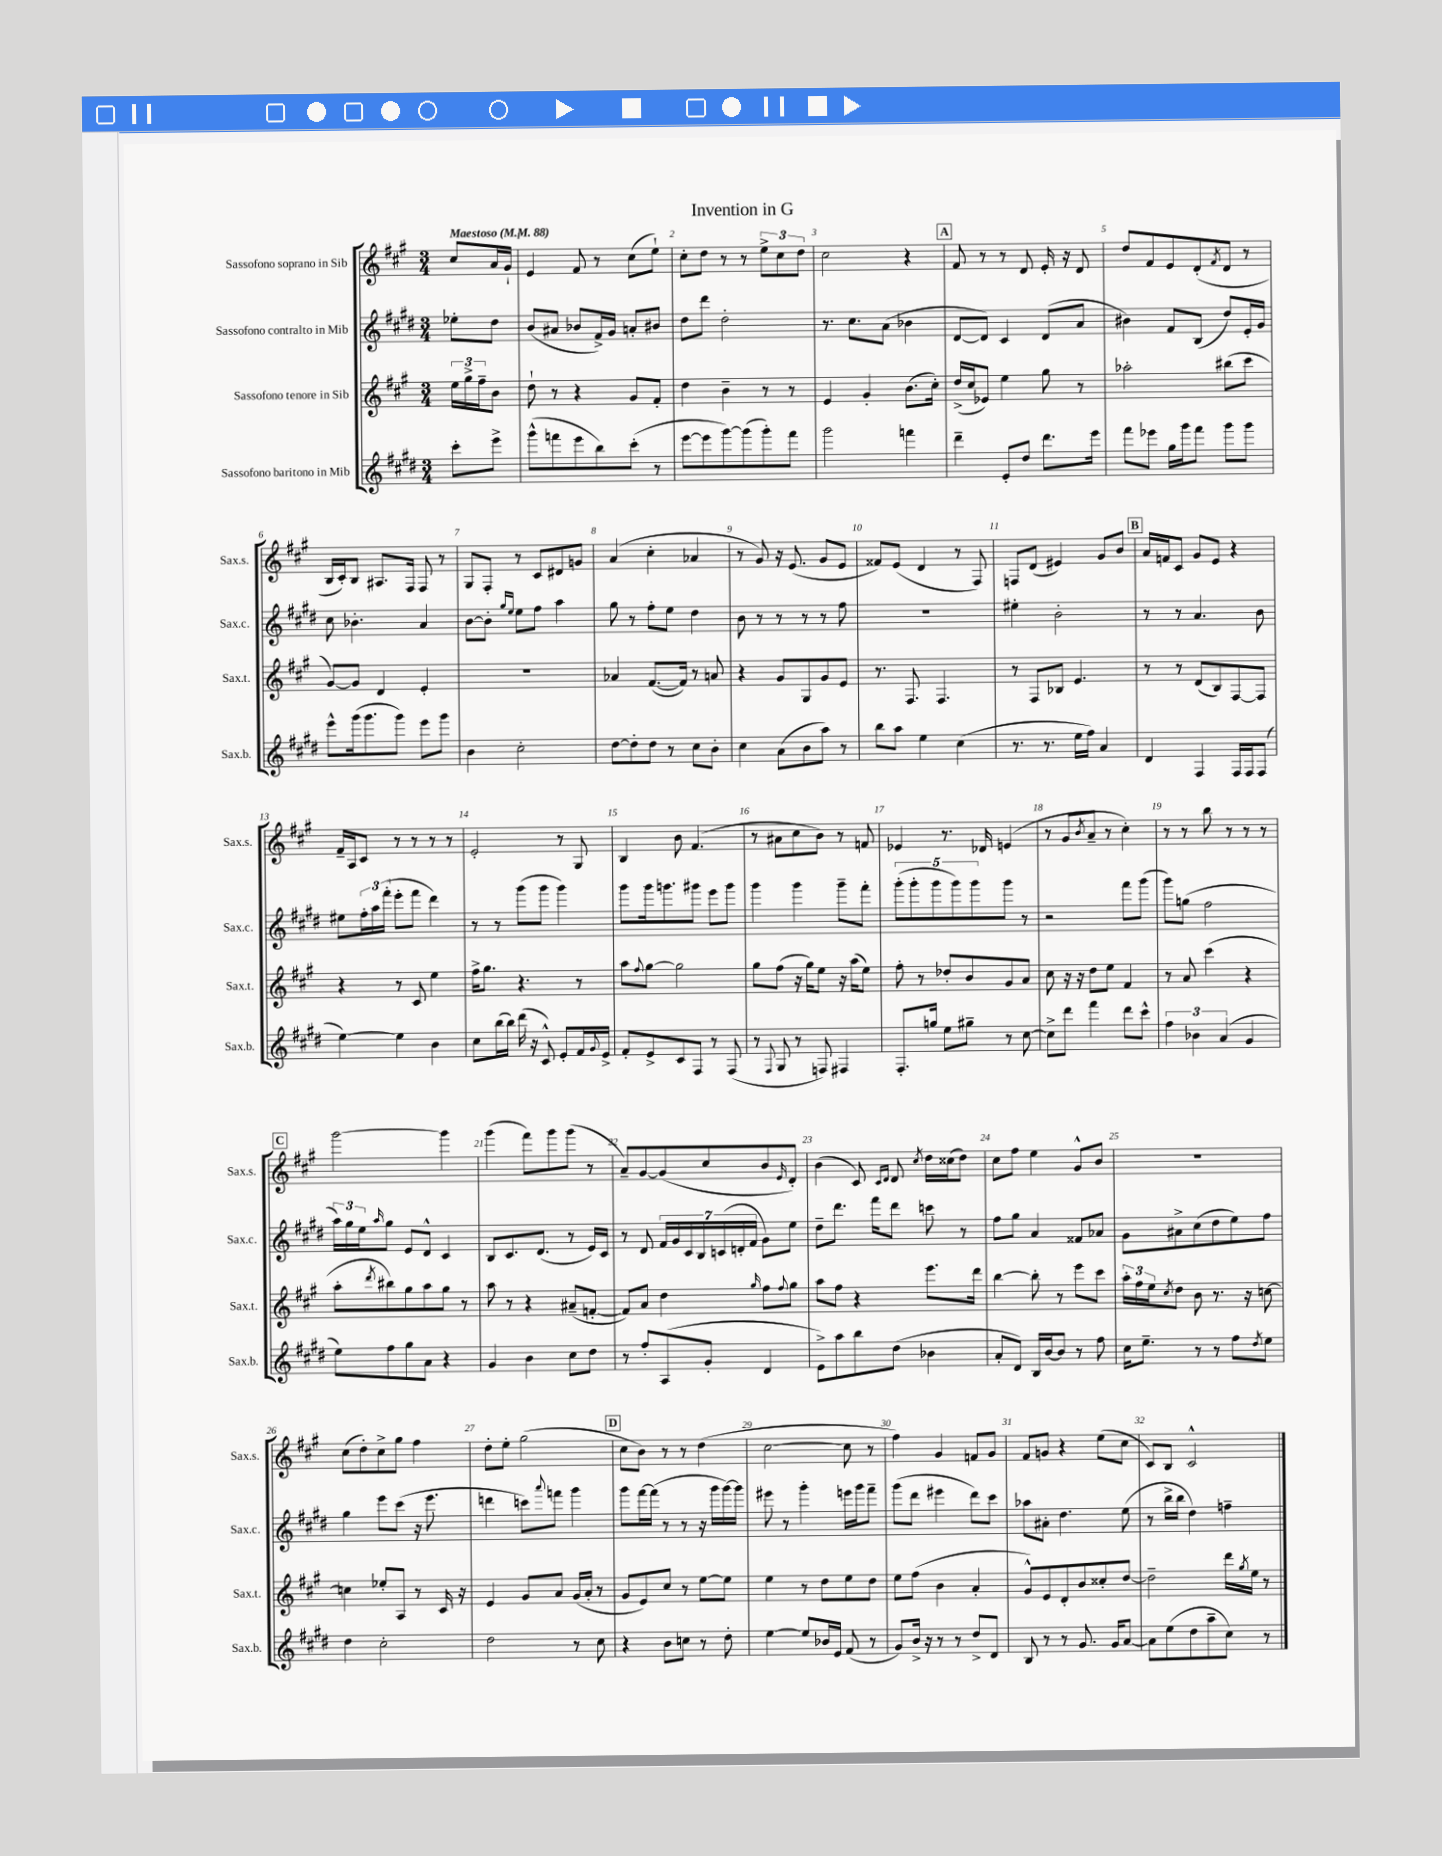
\header { title = "Invention in G" }
<<
\new StaffGroup <<
\new Staff = "s0" \with { instrumentName = "Sassofono soprano in Sib" shortInstrumentName = "Sax.s." } {
    \clef treble \key a \major \numericTimeSignature \time 3/4 \partial 4 \tempo "Maestoso" 4 = 88
    cis''8 a'16 gis'16-! |
    e'4 fis'8 r8 cis''8( e''8-!) |
    cis''8-. d''8 r8 r8 \tuplet 3/2 { e''8-> cis''8 d''8 } |
    cis''2 r4 |
    \mark \markup { \box "A" } fis'8 r8 r8 d'8 e'16-. r16 d'8 |
    d''8 fis'8 e'8 d'8-.( \acciaccatura { fis'8 } d'8 r8 |
    b16 cis'16-.) b8 ais8. fis16 fis8 r8 |
    gis8 fis8-. r8 cis'8 dis'8 g'8 |
    a'4( cis''4-. aes'4 |
    r8 gis'8) r16 e'8.( gis'8 e'8 |
    fisis'8) e'8( d'4 r8 fis8) |
    f8 d'8( eis'4) gis'8 b'8 |
    \mark \markup { \box "B" } a'16 f'16 cis'8 gis'8 e'8 r4 |
    fis'16-- a16 cis'8 r8 r8 r8 r8 |
    e'2-. r8 gis8 |
    b4 b'8 fis'4.( |
    r8 ais'8 cis''8 b'8) r8 f'8 |
    ees'4 r8. des'16 e'4( |
    r8 gis'8 \acciaccatura { b'8 } a'8-- r8 cis''4-.) |
    r8 r8 b''8 r8 r8 r8 |
    \mark \markup { \box "C" } gis'''2~ gis'''4 |
    gis'''4( fis'''8) gis'''8 gis'''8( r8 |
    a'8--) gis'8~ gis'8( cis''8 b'8 \grace { e'16 } d'8-.) |
    b'4( cis'8) \grace { cis'16 d'16 } d'8 \acciaccatura { cis''8 } d''16 cisis''16( d''8) |
    cis''8 fis''8 e''4 gis'8-^ b'8 |
    R2. |
    cis''8( d''8-.) cis''8-> gis''8 fis''4 |
    d''8-. e''8-. gis''2( |
    \mark \markup { \box "D" } cis''8 b'8) r8 r8 d''4( |
    cis''2~ cis''8 r8 |
    fis''4) gis'4 f'8 gis'8 |
    fis'8 g'8 r4 e''8( cis''8 |
    cis'8) b8 cis'2-^ \bar "|." |
}
\new Staff = "s1" \with { instrumentName = "Sassofono contralto in Mib" shortInstrumentName = "Sax.c." } {
    \clef treble \key e \major \numericTimeSignature \time 3/4 \partial 4
    ees''8-. dis''8 |
    b'8( ais'8 bes'8 fis'16->) gis'16 a'8-. bis'8 |
    dis''8 dis'''8 dis''2-. |
    r8. cis''8. a'8( bes'4 |
    \mark \markup { \box "A" } dis'8~ dis'8) cis'4 dis'8( a'8 |
    bis'4) fis'8 b8( dis''8) e'16-. gis'16 |
    cis''8 bes'4.-. a'4 |
    b'8~ b'8-. \grace { gis''16 e''16 } e''8 fis''8 a''4 |
    gis''8 r8 fis''8-. e''8 dis''4 |
    b'8 r8 r8 r8 r8 fis''8 |
    R2. |
    eis''4-. b'2-. |
    \mark \markup { \box "B" } r8 r8 a'4. b'8 |
    eis''8 \tuplet 3/2 { fis''16-. a''16 fis'''16-.( } e'''8-. fis'''8 dis'''4) |
    r8 r8 gis'''8( gis'''8 gis'''4) |
    gis'''8 gis'''16 g'''8. gis'''8 e'''8 gis'''8 |
    gis'''4 gis'''4 gis'''8-- fis'''8-. |
    \tuplet 5/4 { gis'''8-.( gis'''8-. gis'''8 gis'''8) gis'''8 } gis'''8 r8 |
    r2 fis'''8 gis'''8( |
    gis'''8) g''8( fis''2 |
    \mark \markup { \box "C" } \tuplet 3/2 { a''16) gis''16 e''16 } \grace { a''16 } gis''8 e'8 dis'8-^ cis'4 |
    b8 cis'8. dis'8.( r8 e'16) cis'16 |
    r8 dis'8 \tuplet 7/4 { fis'16 gis'16 cis'16 b16 c'16( d'16-. fis'16 } gis'8) e''8 |
    dis''8-- dis'''8. fis'''16 dis'''8 c'''8 r8 |
    fis''8 gis''8 a'4 fisis'8 aes'8 |
    gis'8 ais'8-> cis''8( dis''8 e''8) fis''8 |
    gis''4 e'''8 cis'''8( r16 e'''8. |
    d'''4 c'''8) \appoggiatura { a'''8 } f'''8 gis'''4 |
    \mark \markup { \box "D" } gis'''8 fis'''16~ fis'''16( r8 r8 r16 gis'''16 gis'''16~) gis'''16 |
    eis'''8 r8 gis'''4-. e'''16 gis'''16 fis'''8-- |
    gis'''8( dis'''8 eis'''4 dis'''8) cis'''8 |
    aes''8 ais'8-. dis''4. e''8( |
    r8 b''16-> b''16 dis''4) f''4-- \bar "|." |
}
\new Staff = "s2" \with { instrumentName = "Sassofono tenore in Sib" shortInstrumentName = "Sax.t." } {
    \clef treble \key a \major \numericTimeSignature \time 3/4 \partial 4
    \tuplet 3/2 { e''16 gis''16-> fis''16-- } b'8 |
    d''8-! r8 r4 gis'8 fis'8-. |
    d''4 b'4-- r8 r8 |
    e'4 gis'4-. b'8.( cis''16-.) |
    \mark \markup { \box "A" } d''16->( cis''16 ees'8) e''4 gis''8 r8 |
    aes''2-. bis''8( cis'''8 |
    gis'8~) gis'8 d'4 e'4-. |
    R2. |
    aes'4 fis'8.~( fis'16) r8 a'8 |
    r4 gis'8 gis8 gis'8 e'8 |
    r8. fis8. fis4. |
    r8 fis8 bes8 e'4. |
    \mark \markup { \box "B" } r8 r8 d'8( b8) fis8~ fis8 |
    r4 r8 cis'8 e''4 |
    fis''16-> gis''8. r4. r8 |
    a''8 \appoggiatura { fis''8 } gis''8~ gis''2 |
    gis''8 fis''8( r16 gis''16) e''8 r16 a''16( e''8) |
    fis''8-. r8 des''8-. b'8 gis'8 a'8 |
    cis''8 r16 r16 d''8 e''8 fis'4 |
    r8 a'8 cis'''4( r4 |
    \mark \markup { \box "C" } a''8-. \acciaccatura { d'''8 } bis''8) gis''8 a''8 gis''8 r8 |
    a''8 r8 r4 ais'8--( f'8~-. |
    f'8) a'8 d''4 \grace { gis''16 } fis''8 \appoggiatura { fis''8 } gis''8 |
    a''8 fis''8 r4 e'''8. d'''16 |
    b''4~ b''8-. r8 e'''8 cis'''8 |
    \tuplet 3/2 { a''16-. fis''16 e''16 } \acciaccatura { cis''8 } d''8 b'8 r8. r16 c''8~ |
    c''4 ees''8-. a8 r8 cis'16 r16 |
    e'4 gis'8 a'8 gis'16( a'16-. r8 |
    \mark \markup { \box "D" } gis'8 e'8) cis''8 r8 e''8~ e''8 |
    e''4 r8 d''8 e''8 d''8 |
    e''8 fis''8( b'4 a'4-. |
    gis'8-^) e'8 d'8-. b'8 cisis''8-. d''8~ |
    d''2-- d'''16 \acciaccatura { gis''8 } e''16 r8 \bar "|." |
}
\new Staff = "s3" \with { instrumentName = "Sassofono baritono in Mib" shortInstrumentName = "Sax.b." } {
    \clef treble \key e \major \numericTimeSignature \time 3/4 \partial 4
    cis'''8-. e'''8-> |
    gis'''8-^( f'''8 e'''8 b''8) cis'''8-.( r8 |
    e'''8~ e'''8 gis'''8~) gis'''8( gis'''8-.) fis'''8 |
    gis'''2 f'''4 |
    \mark \markup { \box "A" } dis'''4-- e'8-. dis''8 dis'''8. e'''16 |
    fis'''8 ees'''8 gis''16 gis'''16 fis'''8 gis'''8 gis'''8 |
    e'''8-^ gis'''16( gis'''8. gis'''8) e'''8 gis'''8 |
    b'4 cis''2-. |
    dis''8~ dis''8-. dis''8 r8 cis''8 b'8-. |
    cis''4 a'8( b'8 a''8) r8 |
    b''8 a''8 e''4 cis''4( |
    r8. r8. e''16 fis''16) a'4 |
    \mark \markup { \box "B" } dis'4 fis4 fis16 fis16 fis8( |
    e''4~) e''4 b'4 |
    cis''8 b''16( b''16) dis'''16( r16 cis'8-^) e'8-. fis'16 \appoggiatura { gis'8 } e'16-> |
    fis'8-. e'8-> cis'8 fis8 r8 fis8( |
    r8 \appoggiatura { fis8 } gis8 r8 f8) fis4 |
    fis8.-. g''16 e''8 gis''8-- r8 cis''8~ |
    cis''8-> dis'''8 fis'''4 dis'''8 cis'''8-^ |
    \tuplet 3/2 { fis''4 bes'4 a'4( } gis'4 |
    \mark \markup { \box "C" } e''8) fis''8 gis''8 a'8 r4 |
    gis'4 b'4 cis''8 dis''8 |
    r8 fis''8-. a8( gis'8-. dis'4 |
    e'8->) a''8 b''8 dis''8( bes'4 |
    a'8-. dis'8) b16 b'16~ b'8 r8 fis''8 |
    cis''16 e''8.-- r8 r8 fis''8 \acciaccatura { dis''8 } e''8 |
    dis''4 cis''2-. |
    dis''2 r8 cis''8 |
    \mark \markup { \box "D" } r4 b'8 c''8 r8 dis''8-. |
    e''4~ e''8 bes'16 e'16 fis'8( r8 |
    gis'8) b'16-> r16 r8 r8 dis''8-> dis'8 |
    b8 r8 r8 gis'8. gis'16 a'8~ |
    a'8 e''8( dis''8 a''8-- cis''8) r8 \bar "|." |
}
>>
>>
\layout { \context { \Score \override BarNumber.break-visibility = ##(#f #t #t) barNumberVisibility = #all-bar-numbers-visible } }
